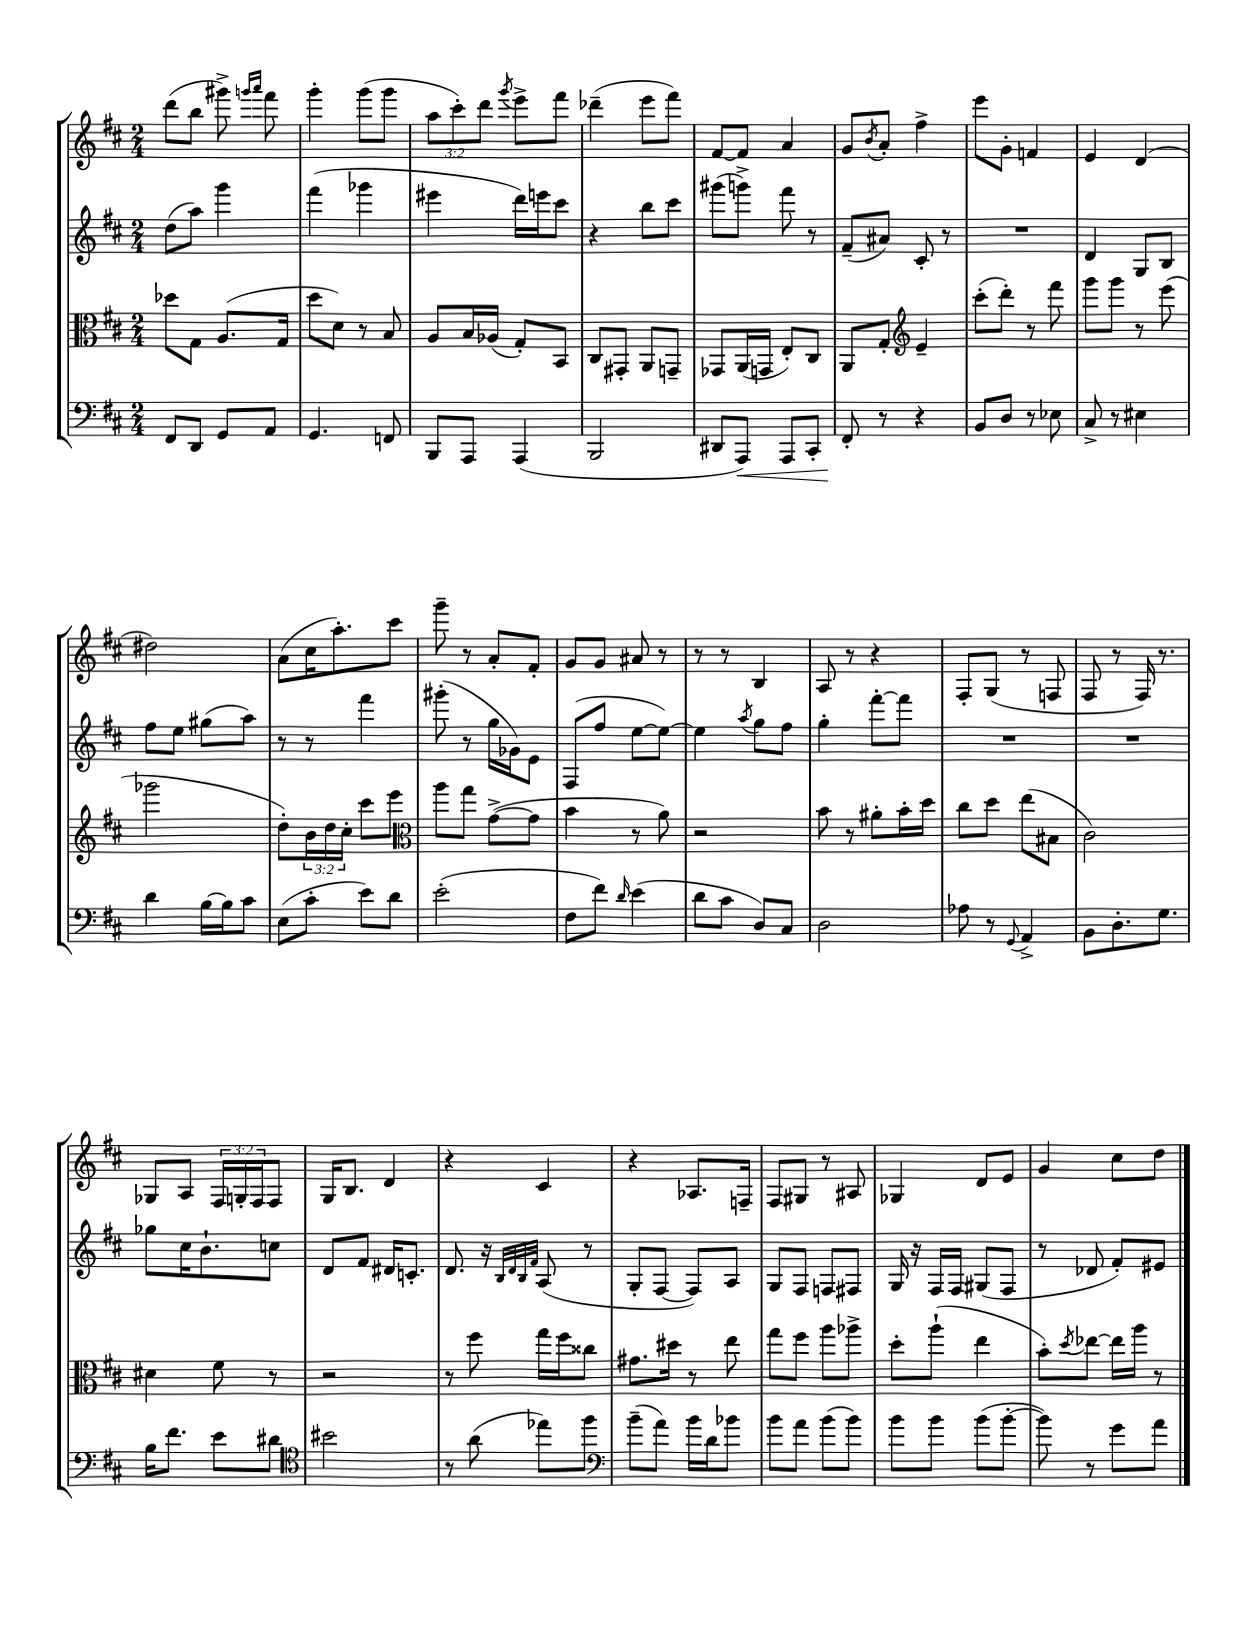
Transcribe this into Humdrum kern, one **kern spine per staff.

**kern	**dynam	**kern	**kern	**kern
*part4	*part4	*part3	*part2	*part1
*staff4	*staff4	*staff3	*staff2	*staff1
*clefF4	*	*clefC3	*clefG2	*clefG2
*k[f#c#]	*	*k[f#c#]	*k[f#c#]	*k[f#c#]
*M2/4	*	*M2/4	*M2/4	*M2/4
=11	=11	=11	=11	=11
8FF#/L	.	8dd-X\L	(8dd\L	(8ddd\L
8DD/J	.	8G\J	8aa\J)	8bb\J
8GG/L	.	(8.A/L	4ggg\	8ggg#X^\)
.	.	.	.	16qqgggn/LL
.	.	.	.	16qqaaa/JJ
8AA/J	.	.	.	8fff#\
.	.	16G/Jk	.	.
=12	=12	=12	=12	=12
4.GG/	.	8dd\L	(4fff#\	4ggg'\
.	.	8d\J)	.	.
.	.	8r	4ggg-X\	(8ggg\L
8FFn/	.	8B/	.	8ggg\J
=13	=13	=13	=13	=13
8BBB/L	.	8A/L	4eee#X\	12aa\L
.	.	.	.	12ccc#'\)
8AAA/J	.	16B/L	.	.
.	.	.	.	12ddd\J
.	.	(16A-X/JJ	.	.
.	.	.	.	8qggg/
(4AAA/	.	8G'/L)	16ddd\LL)	8eee^\L
.	.	.	16eeen\J	.
.	.	8BB/J	8ccc#\J	8fff#\J
=14	=14	=14	=14	=14
2BBB/	.	8C#/L	4r	(4ddd-X~\
.	.	8GG#X'/J	.	.
.	.	8AA/L	8bb\L	8eee\L
.	.	8GGn~/J	8ccc#\J	8fff#\J)
=15	=15	=15	=15	=15
8DD#X/L	.	8GG-X/L	(8ggg#X\L	[8f#/L
!	!LO:HP:b	!	!	!
8AAA/J)	<	(16AA/L	8gggn^\J)	8f#/J]
.	.	16GGn/JJ	.	.
8AAA/L	.	8E'/L)	8fff#\	4a/
8CC#'/J	.	8C#/J	8r	.
=16	=16	=16	=16	=16
8FF#'/	.	8AA/L	(8f#~/L	8g/L
.	.	.	.	8qb/
8r	[	8G'/J	8a#X/J)	8a'/J
*	*	*clefG2	*	*
4r	.	4e~/	8c#'/	4ff#^\
.	.	.	8r	.
=17	=17	=17	=17	=17
8BB/L	.	(8ccc#'\L	2r	8eee\L
8D/J	.	8ddd'\J)	.	8g'\J
8r	.	8r	.	4fn/
8E-X\	.	8fff#\	.	.
=18	=18	=18	=18	=18
8C#^/	.	8ggg\L	4d/	4e/
8r	.	8ggg\J	.	.
4E#X\	.	8r	8G/L	(4d/
.	.	(8eee\	8B/J	.
!!LO:LB:g=z
=19	=19	=19	=19	=19
4d\	.	2ggg-X\	8ff#\L	2dd#X\)
.	.	.	8ee\J	.
[16B\LL	.	.	(8gg#X\L	.
16B\J]	.	.	.	.
8c#\J	.	.	8aa\J)	.
=20	=20	=20	=20	=20
(8E\L	.	8dd'\L)	8r	(8a\L
8c#'\J	.	24b\L	8r	16cc#\K
.	.	24dd\	.	.
.	.	.	.	8.aa'\)
.	.	24cc#'\JJ	.	.
8e\L)	.	8ccc#\L	4fff#\	.
8d\J	.	8eee\J	.	8ccc#\J
=21	=21	=21	=21	=21
*	*	*clefC3	*	*
(2e'\	.	8aa\L	(8ggg#X'\	8ggg~\
.	.	8gg\J	8r	8r
.	.	([8g^\L	16gg\LL	8a'/L
.	.	.	16g-X\J)	.
.	.	8g\J]	8e\J	8f#'/J
=22	=22	=22	=22	=22
8F#\L	.	4b\	(8F#/L	8g/L
8f#\J)	.	.	8ff#/J	8g/J
16qqd/	.	.	.	.
(4e\	.	8r	[8ee\L	8a#X/
.	.	8a\)	8ee\J_)	8r
=23	=23	=23	=23	=23
8d\L	.	2r	4ee\]	8r
8c#\J	.	.	.	8r
.	.	.	8qaa/	.
8D/L)	.	.	8gg\L	4B/
8C#/J	.	.	8ff#\J	.
=24	=24	=24	=24	=24
2D\	.	8b\	4gg'\	8A/
.	.	8r	.	8r
.	.	8a#X'\L	[8fff#'\L	4r
.	.	16b'\L	8fff#\J]	.
.	.	16dd\JJ	.	.
=25	=25	=25	=25	=25
8A-X\	.	8cc#\L	2r	8F#'/L
8r	.	8dd\J	.	(8G/J
8qqGG/	.	.	.	.
4AA^/	.	(8ee\L	.	8r
.	.	8B#X\J	.	8Fn/
=26	=26	=26	=26	=26
8BB\L	.	2c#\)	2r	8F#/
8.D'\	.	.	.	8r
.	.	.	.	16F#/)
8.G\J	.	.	.	8.r
!!LO:LB:g=z
=27	=27	=27	=27	=27
16B\KL	.	4d#X\	8gg-X\L	8G-X/L
8.f#\J	.	.	.	.
.	.	.	16cc#\K	8A/J
.	.	.	8.b`\	.
8e\L	.	8f#\	.	24F#/LL
.	.	.	.	24Gn'/
.	.	.	.	24F#/J
8d#X\J	.	8r	8ccn\J	8F#/J
=28	=28	=28	=28	=28
*clefC4	*	*	*	*
2b#X\	.	2r	8d/L	16G/KL
.	.	.	.	8.B/J
.	.	.	8f#/J	.
.	.	.	16d#X/KL	4d/
.	.	.	8.cn'/J	.
=29	=29	=29	=29	=29
8r	.	8r	8.d/	4r
(8a\	.	8ff#\	.	.
.	.	.	16r	.
.	.	.	32qqB/LLL	.
.	.	.	32qqd/	.
.	.	.	32qqB/	.
.	.	.	32qqf#/JJJ	.
8ee-X\L)	.	16gg\LL	(8A/	4c#/
.	.	16ff#\J	.	.
8ff#\J	.	8cc##X\J	8r	.
=30	=30	=30	=30	=30
*clefF4	*	*	*	*
(8b~\L	.	8.g#X\L	8G'/L	4r
8a\J)	.	.	[8F#/J	.
.	.	16dd#X\Jk	.	.
16b\LL	.	8r	8F#/L])	8.A-X/L
16d\J	.	.	.	.
8b-X\J	.	8ee\	8A/J	.
.	.	.	.	16Fn~/Jk
=31	=31	=31	=31	=31
8b\L	.	8gg\L	8G/L	8F#/L
8a\J	.	8ff#\J	8F#/J	8G#X/J
(8b\L	.	8aa\L	8Fn/L	8r
8b\J)	.	8aa-X^\J	8F#X/J	8A#X/
=32	=32	=32	=32	=32
8b\L	.	8dd'\L	16G/	4G-X/
.	.	.	16r	.
8b\J	.	(8aa`\J	16F#/LL	.
.	.	.	16F#/JJ	.
(8b\L	.	4ee\	(8G#X/L	8d/L
[8b'\J	.	.	8F#/J	8e/J
=33	=33	=33	=33	=33
8b\])	.	8b'\L)	8r	4g/
.	.	8qdd/	.	.
8r	.	[8ee-X\J	8d-X/	.
8g\L	.	16ee-\LL]	8f#'/L)	8cc#\L
.	.	16aa\JJ	.	.
8a\J	.	8r	8e#X/J	8dd\J
==	==	==	==	==
*-	*-	*-	*-	*-
